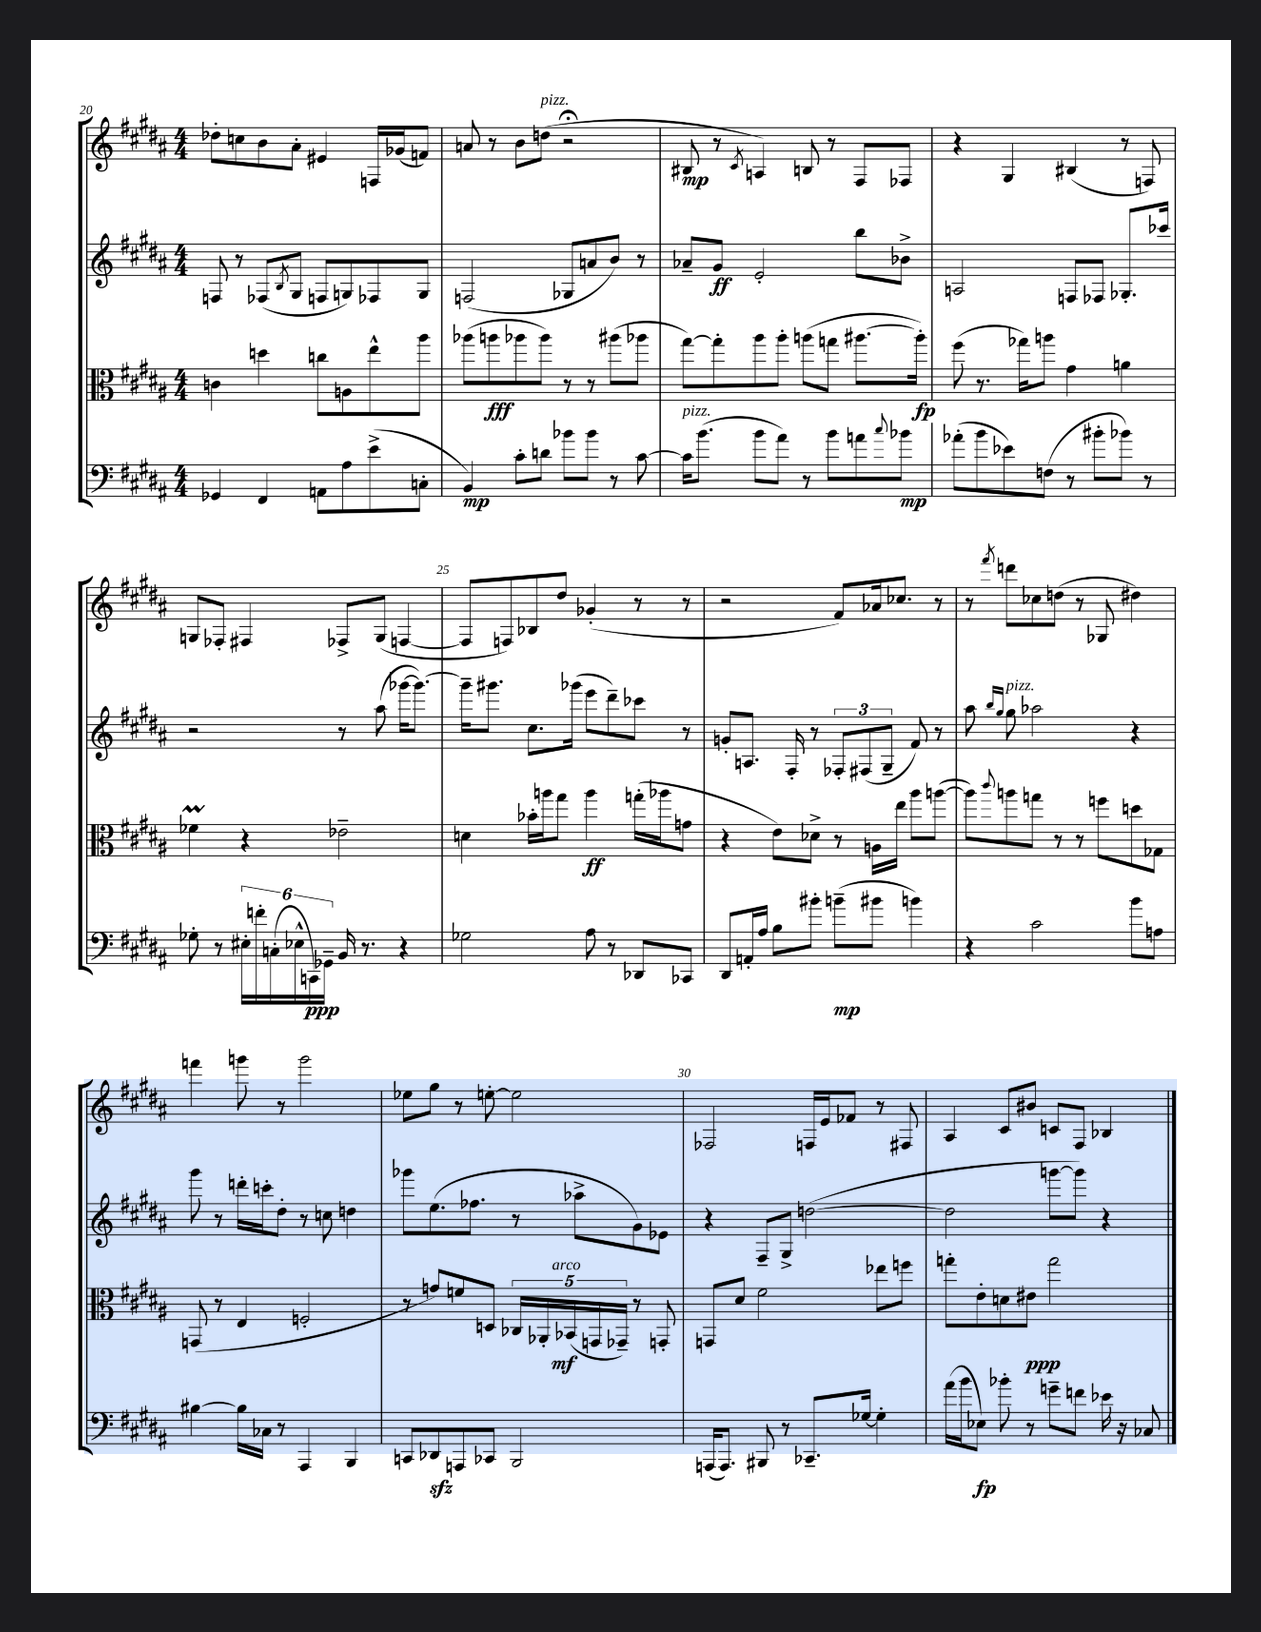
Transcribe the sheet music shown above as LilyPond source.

<<
\new StaffGroup <<
\new Staff = "s0" {
    \clef treble \key b \major \numericTimeSignature \time 4/4
    des''8-. c''8 b'8 ais'8-. eis'4 f16 ges'16( f'8) |
    a'8 r8 b'8 d''8^\markup { \italic "pizz." }( r2\fermata |
    bis8\mp r8 \acciaccatura { cis'8 } a4) b8 r8 fis8 fes8 |
    r4 gis4 bis4( r8 f8) |
    g8 fes8-. fis4 fes8-> g8( f4~ |
    f8 f8) bes8 dis''8 ges'4-.( r8 r8 |
    r2 fis'8) aes'16 ces''8. r8 |
    r8 \acciaccatura { fis'''8 } d'''8 ces''8 d''8( r8 ges8 dis''4) |
    f'''4 g'''8 r8 g'''2 |
    ees''8 gis''8 r8 e''8~-. e''2 |
    fes2 f16 e'16 fes'8 r8 fis8 |
    ais4 cis'8 bis'8 c'8 fis8 bes4 \bar "|." |
}
\new Staff = "s1" {
    \clef treble \key b \major \numericTimeSignature \time 4/4
    f8 r8 fes8( \acciaccatura { b8 } gis8 f8 g8) fes8 g8 |
    f2( ges8 a'8 b'8) r8 |
    aes'8-- gis'8\ff e'2-. b''8 bes'8-> |
    a2 f8 fes8 ges8.-. ces'''16 |
    r2 r8 ais''8( ges'''16~ ges'''8.~) |
    ges'''16-- gis'''8. cis''8. ges'''16( e'''8 dis'''8--) ces'''8 r8 |
    g'8-. a8. fis16-. r8 \tuplet 3/2 { fes8-. fis8( gis8-- } fis'8) r8 |
    ais''8 \grace { b''16 gis''16 } gis''8^\markup { \italic "pizz." } aes''2 r4 |
    gis'''8 r8 d'''16-. c'''16-. dis''8-. r8 c''8 d''4 |
    ges'''8 e''8.( fes''8. r8 aes''8-> gis'8) ees'8 |
    r4 fis8-- gis8-> d''2~( |
    d''2 g'''8~ g'''8) r4 \bar "|." |
}
\new Staff = "s2" {
    \clef alto \key b \major \numericTimeSignature \time 4/4
    c'4 d''4 c''8 a8 e''8-^ ais''8 |
    aes''8( a''8\fff aes''8 aes''8) r8 r8 ais''8( aes''8 |
    gis''8~) gis''8-. ais''8 ais''8-. a''8( g''8 ais''8.~ ais''16-.\fp) |
    fis''8( r8. ges''16) a''8 gis'4 a'4 |
    fes'4\prall r4 ees'2-- |
    d'4 bes'16-. a''16 gis''8 a''4\ff g''16-.( aes''16 g'8 |
    r4 e'8) des'8-> r8 a16 e''16 ais''8 a''8~( |
    a''8) \appoggiatura { cis'''8 } a''8 g''8 r8 r8 f''8 d''8 ges8 |
    g,8( r8 e4 f2-. |
    r8 g'8) f'8 d8 \tuplet 5/4 { ces16 aes,16-. bes,16\mf^\markup { \italic "arco" }( g,16 ges,16--) } r8 g,8-. |
    g,8 dis'8 fis'2 ees''8 f''8 |
    g''8-. e'8-. d'8 eis'8\ppp g''2 \bar "|." |
}
\new Staff = "s3" {
    \clef bass \key b \major \numericTimeSignature \time 4/4
    ges,4 fis,4 a,8 ais8 e'8->( c8-. |
    b,4\mp) cis'8-. d'8 bes'8 bes'8 r8 cis'8~ |
    cis'16^\markup { \italic "pizz." } b'8.( b'8 ais'8) r8 b'8 a'8 \appoggiatura { cis''8 } bes'8\mp |
    aes'8-.( b'8 ees'8) f8( r8 bis'8-. bes'8) r8 |
    ges8-. r8 \tuplet 6/4 { eis16-. f'16-. c16-.( ees16-^ c,16\ppp) ges,16-- } b,16 r8. r4 |
    ges2 ais8 r8 des,8 ces,8 |
    dis,8 a,16-. ais16 b8 bis'8-. b'8--\mp( bis'8 b'4) |
    r4 cis'2 b'8 a8 |
    bis4~ bis16 ces16 r8 ais,,4 b,,4 |
    c,8 des,8\sfz a,,8 ces,8 b,,2 |
    a,,16( a,,8.) bis,,8 r8 ces,8.-- ges16~ ges4-. |
    ais'16( b'16 ees8\fp) bes'8-. r8 g'8-- f'8 ees'16 r16 ces8 \bar "|." |
}
>>
>>
\layout { \context { \Score currentBarNumber = #20 \override BarNumber.break-visibility = ##(#f #t #t) barNumberVisibility = #(every-nth-bar-number-visible 5) } }
